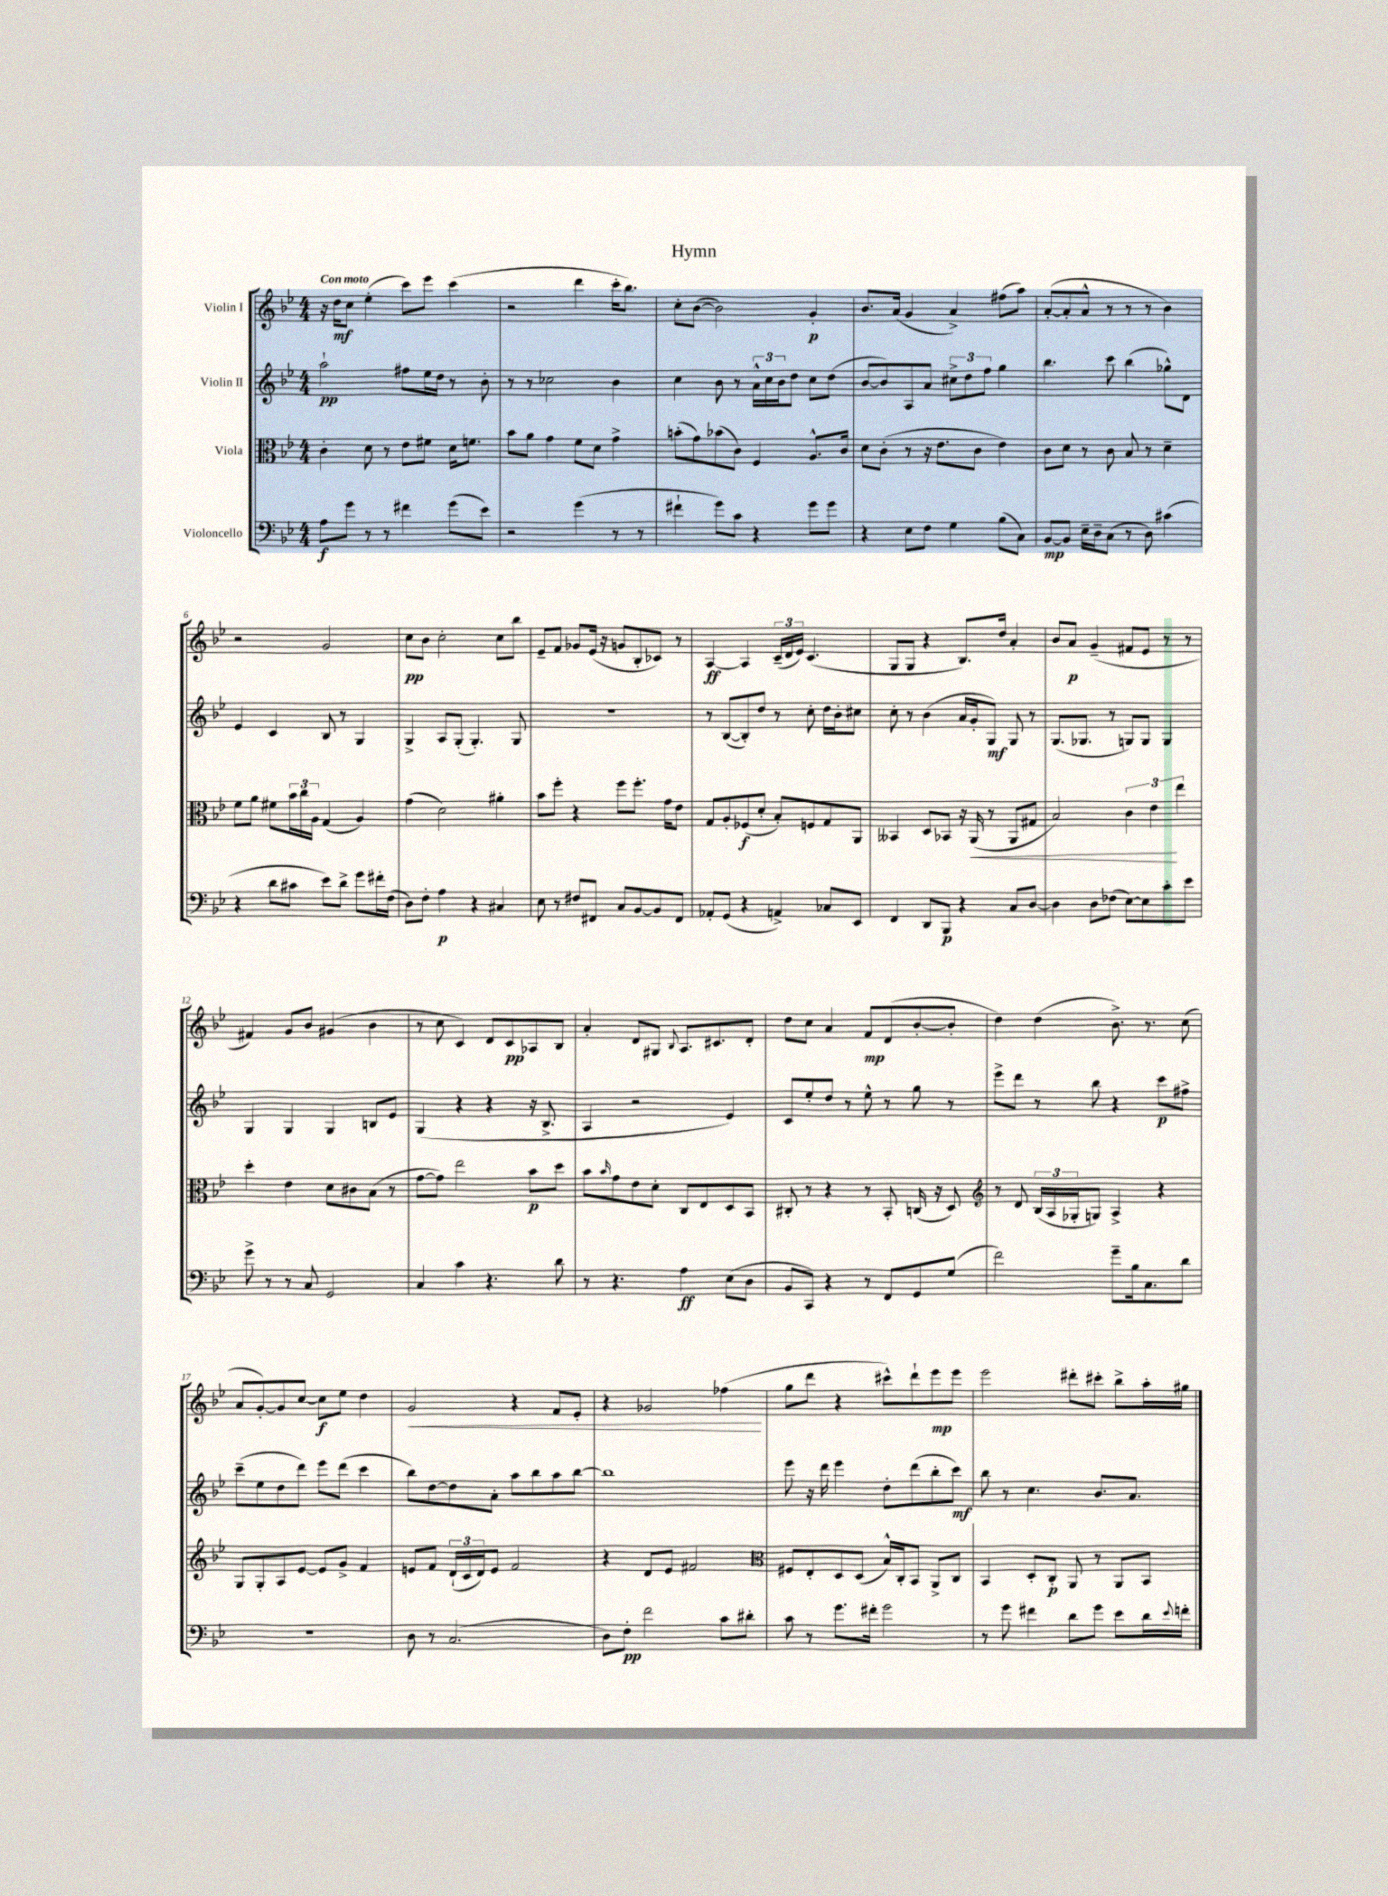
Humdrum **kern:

**kern	**kern	**kern	**kern
*staff4	*staff3	*staff2	*staff1
*clefF4	*clefC3	*clefG2	*clefG2
*k[b-e-]	*k[b-e-]	*k[b-e-]	*k[b-e-]
*M4/4	*M4/4	*M4/4	*M4/4
8A	4c'	2aa`	16r
.	.	.	16dd
8g	.	.	8cc
8r	8d	.	(4ee-'
8r	8r	.	.
4f#	8e-	8ff#	8ccc)
.	8f#	16ee-	8eee-
.	.	16dd	.
(8g	16d	8r	(4ccc
.	8.f	.	.
8e-)	.	8b-'	.
=	=	=	=
2r	8b-	8r	2r
.	8a	8r	.
.	4g	2cc-	.
(4g	8f	.	4ddd
.	8d	.	.
8r	4g^	4b-	16ccc'
.	.	.	8.bb-)
8r	.	.	.
=	=	=	=
4f#`	(8b'	4cc	8cc'
.	8g)	.	([8b-
8g)	(8b-	8b-	2b-])
8c	8c)	8r	.
4r	4F	24a^^	.
.	.	24cc	.
.	.	24b-	.
.	.	8dd	.
8g	8.A^^	8cc	4g'
8g	.	(8dd	.
.	16c	.	.
=	=	=	=
4r	8d	[8b-	8.b-
.	(8c'	8b-])	.
.	.	.	(16a
8E-	8r	8A	4g
8F	16r	8a	.
.	8.e-	.	.
4G	.	12cc#^	4a^)
.	.	12dd	.
.	8c	.	.
.	.	12ff	.
(8B-	4e-)	4gg	(8ff#
8C)	.	.	8aa)
=	=	=	=
[8BB-	8c	4.bb-	([8a'
8BB-]	8d	.	8a']
16E-~	8r	.	8a^^
16D~	.	.	.
(8C	8c	8ccc	8r
8r	8B-	(4bb-	8r
8D)	8r	.	8r
(4c#	4d~	8gg-^^)	4b-)
.	.	8d	.
=	=	=	=
4r	8f	4e-	2r
.	8a	.	.
8d	8f#	4c	.
8c#	24b-	.	.
.	24cc	.	.
.	24A	.	.
8e-)	(4G	8B-	2g
8d^	.	8r	.
8g	4A)	4G	.
16f#'	.	.	.
(16F	.	.	.
=	=	=	=
8D)	(4g	4G^	8cc
8F'	.	.	8b-
4A	2d)	8A	2cc'
.	.	(8G'	.
4r	.	4.G')	.
4C#	4a#'	.	8cc
.	.	8G	8bb-
=	=	=	=
8E-	8b-	1r	8e-~
8r	8ff'	.	8f
8F#	4r	.	8g-
8FF#	.	.	(16e-
.	.	.	16r
8C	8ff	.	8g
[8BB-	8.ff'	.	8B-'
8BB-]	.	.	8c-)
.	16g	.	.
8FF#	8e-	.	8r
=	=	=	=
8AA-'	8G	8r	[4A
(8GG	8A'	([8B-	.
4r	(8F-	8B-'])	4A]
.	8d'	8dd	.
4AA^)	8B-')	8r	(24c~
.	.	.	24d
.	.	.	24e-)
.	8F	8cc'	(4.c
8C-	8G	16dd	.
.	.	16b-'	.
8EE-	8AA	8cc#	.
=	=	=	=
4FF	4BB--	8cc'	8G
.	.	8r	8G
8DD	8D	(4b-	4r
8BBB-	8BB-	.	.
4r	16r	16a	8.B-)
.	(16AA	16g'	.
.	8r	8G)	.
.	.	.	16dd
8C	8AA	8G	4a'
[8D	8G#	8r	.
=	=	=	=
4D]	2B-)	(8.G	8b-
.	.	.	8a
.	.	8.G-	.
8D	.	.	(4g~
(8F-	.	8r	.
[8E-)	6c	8G)	8f#
8E-]	.	8G	8e-
.	6e-	.	.
8c'	.	4G	8r
.	6ee-	.	.
8e-	.	.	8r
=	=	=	=
8g^	4dd'	4G	4f#)
8r	.	.	.
8r	4e-	4G	8g
8C	.	.	8b-
2GG	8d	4G	(4g#
.	8c#	.	.
.	(8B-	8B	4b-
.	8r	8e-	.
=	=	=	=
4C	[8g	(4G	8r
.	8g])	.	8cc
4c	2ee-	4r	4c)
4.r	.	4r	8d
.	.	.	8c
.	8b-	16r	8A-
.	.	8.B-^	.
8d	8dd	.	8B-
=	=	=	=
8r	8b-	4A	4a'
.	16qqb-	.	.
4.r	8g	.	.
.	8e-	2r	8d
.	8d'	.	8G#
.	.	.	8qqB-
4A	8C	.	8.A
.	8E-	.	.
.	.	.	8.c#
(8E-	8D	4e-)	.
8D	8BB-	.	8d'
=	=	=	=
8BB-	8C#'	8c	8dd
8CC)	8r	8ee-'	8cc
4r	4r	8dd	4a
.	.	8r	.
8r	8r	8ee-^^	8f
8FF	8BB-'	8r	(8d
8GG	(16C	8gg	[8b-'
.	16r	.	.
(8G	8D)	8r	8b-']
=	=	=	=
*	*clefG2	*	*
2f)	8r	8eee-^	4dd)
.	8d	8ddd	.
.	(24B-	8r	(4dd
.	24A	.	.
.	24G-'	.	.
.	8G)	8bb-	.
8g~	4A^	4r	8.b-^)
16B-	.	.	.
8.C	.	.	8.r
.	4r	8ccc	.
8d	.	8ff#^	(8cc
=	=	=	=
1r	8G	(8ccc~	8a
.	8G'	8ee-	[8g')
.	8A	8dd	8g]
.	[8e-	8ddd)	[8cc
.	8e-]	8eee-	8cc]
.	8g^	(8ddd	8ee-
.	4f	4ccc	4dd
=	=	=	=
8D	8e	8bb-)	2g
8r	8f	[8dd	.
(2.C	(24d`	8dd]	.
.	24c	.	.
.	24d)	.	.
.	8e	8a'	.
.	2f	8aa	4r
.	.	8bb-	.
.	.	8aa	8f
.	.	[8bb-	8e-'
=	=	=	=
8D)	4r	1bb-]	4r
8F'	.	.	.
2f	8d	.	2g-
.	8e-	.	.
.	2f#	.	.
8c	.	.	(4ff-
8d#'	.	.	.
=	=	=	=
*	*clefC3	*	*
8c	8F#	8eee-	8gg
8r	8E-'	16r	8ddd
.	.	16ddd	.
8.g	8D	4eee-	4r
.	(8D	.	.
16f#'	.	.	.
2g	16B-^^)	8dd'	8ccc#^^)
.	16C'	.	.
.	8BB-	(8ddd	8ddd`
.	8AA^	8bb-'	8eee-
.	8C	8ccc)	8eee-
=	=	=	=
8r	4BB-	8bb-	2eee-
8g	.	8r	.
4f#	8D'	4.cc	.
.	8C'	.	.
8d	8AA	.	8ddd#'
8g	8r	8.b-	8ccc#'
8e-	8AA	.	8bb-^
.	.	8.a	.
16d	8BB-	.	16aa'
8qqe-	.	.	.
16f'	.	.	16gg#
==	==	==	==
*-	*-	*-	*-
